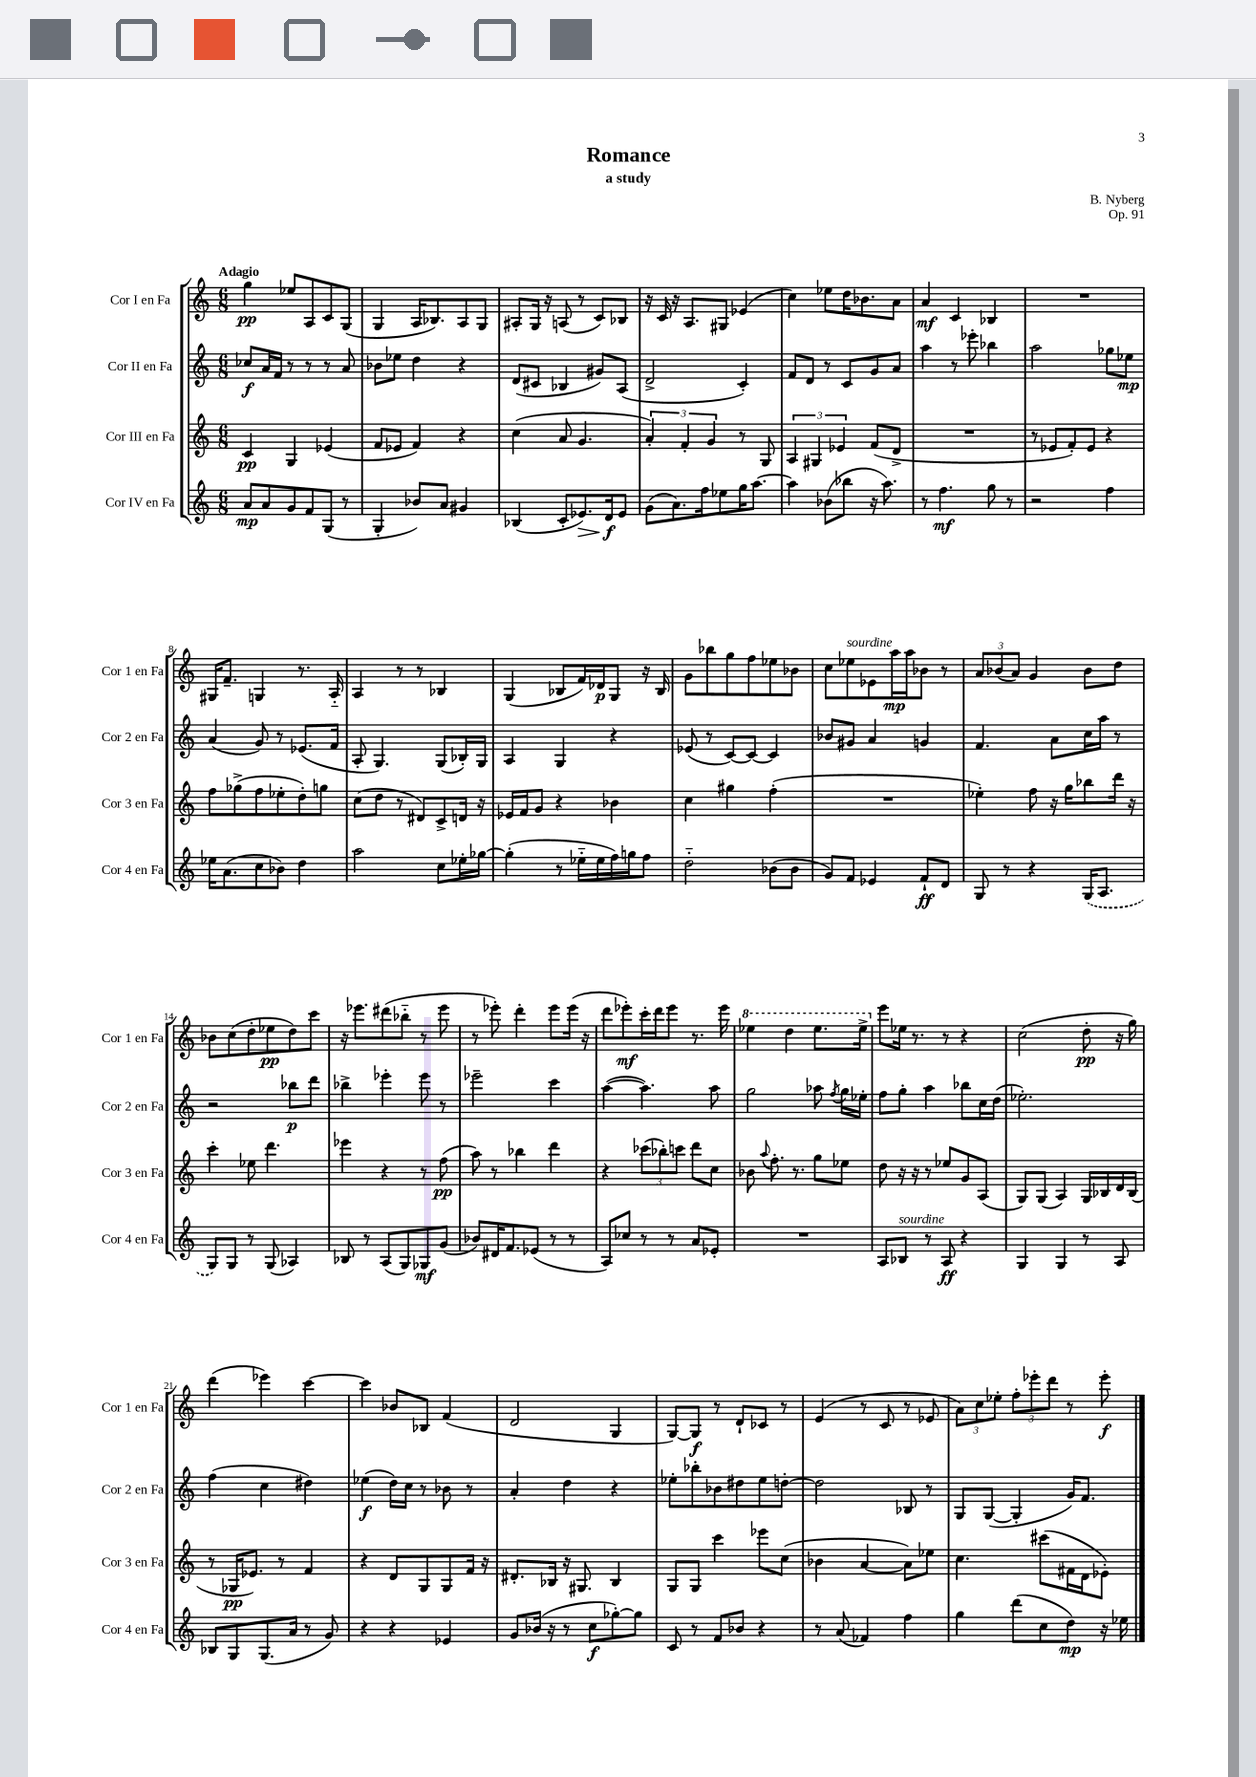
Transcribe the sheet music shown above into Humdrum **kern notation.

**kern	**kern	**kern	**kern
*staff4	*staff3	*staff2	*staff1
*clefG2	*clefG2	*clefG2	*clefG2
*k[]	*k[]	*k[]	*k[]
*M6/8	*M6/8	*M6/8	*M6/8
8a/L	4c/	8cc-/L	4gg\
8a/	.	16a/L	.
.	.	16f/JJ	.
8g/	4G/	8r	8ee-/L
8f/	.	8r	8A/
(8G/J	(4e-/	8r	8c/
8r	.	8a/	(8G/J
=	=	=	=
4G'/	8f/L	8b-\L	4G/
.	8e-/J	8ee-\J	.
8b-/L)	4f/)	4dd\	16A/LK
.	.	.	8.B-/)
8a/J	.	.	.
4g#/	4r	4r	8A/
.	.	.	8G/J
=	=	=	=
(4B-/	(4cc\	(8d/L	8A#'/L
.	.	8c#/J	16G/Jk
.	.	.	16r
8c'/L	8a/	4B-/	(8A/
8.e-/)	4.g/	.	8r
.	.	8g#/L)	8c/L)
16d/k	.	.	.
8e-/J	.	(8A/J	8B-/J
=	=	=	=
(8g\L	6a'/)	2d^/	16r
.	.	.	16c/
8.a\)	.	.	16r
.	6f'/	.	.
.	.	.	8.A/L
16ff\k	.	.	.
.	6g/	.	.
8ee-\	.	.	8G#/J
16gg\K	8r	4c'/)	(4e-/
[8.aa\J	.	.	.
.	8G/	.	.
=	=	=	=
4aa\]	6A/	8f/L	4cc\)
.	.	8d/J	.
.	6G#/	.	.
(8b-\L	.	8r	8ee-\L
.	6e-/	.	.
8bb-\J	.	8c/L	16dd\K
.	.	.	8.b-\
16r	(8f/L	8g/	.
8.aa\)	.	.	.
.	8d^/J	8a/J	8a\J
=	=	=	=
8r	2.r	4aa\	4a/
4.ff\	.	.	.
.	.	8r	4c/
.	.	8eee-'\	.
8gg\	.	4bb-\	4B-/
8r	.	.	.
=	=	=	=
2r	8r	2aa\	2.r
.	8e-/L	.	.
.	8f'/)	.	.
.	8e-/J	.	.
4ff\	4r	8gg-\L	.
.	.	8ee-\J	.
=	=	=	=
16ee-\LK	8ff\L	(4a/	16G#/LK
(8.a\	.	.	8.f~/J
.	(8gg-^\	.	.
8cc\	8ff\	8g/)	4G/
8b-\J)	8ee-'\	8r	.
4dd\	8dd'\)	(8.e-/L	8.r
.	8gg\J	.	.
.	.	16f/Jk	16A'~/
=	=	=	=
2aa\	(8cc\L	8A'/	4A/
.	8dd\J	4.G/)	.
.	8r	.	8r
.	8d#/L)	.	8r
8cc\L	8c^/	(8G/L	4B-/
16ee-'\L	16d/Jk	16B-'/L)	.
[16gg-\JJ	16r	16G/JJ	.
=	=	=	=
(4gg-'\]	16e-/LL	4A/	(4G/
.	16f/J	.	.
.	8g/J	.	.
8r	4r	4G/	8B-/L
16ee-'~\LL	.	.	16f/L)
16ee-\	.	.	16d-/J
16ff\)	4b-\	4r	8G/J
16gg\J	.	.	.
8ff\J	.	.	16r
.	.	.	16B-/
=	=	=	=
2dd'~\	4cc\	(8e-/	8g\L
.	.	8r	8bb-\
.	4gg#\	[8c/L)	8gg\
.	.	8c/_J	8ff\
(8b-\L	(4ff'\	4c/]	8ee-\
8b-\J	.	.	8b-\J
=	=	=	=
8g/L)	2.r	8b-/L	8cc\L
8f/J	.	8g#/J	8ee-\
4e-/	.	4a/	8e-\
.	.	.	16aa\L
.	.	.	16aa\J
8f`/L	.	4g/	8b-\J
8d/J	.	.	8r
=	=	=	=
8G/	4ee-'\)	4.f/	12a/L
.	.	.	(12b-/
8r	.	.	.
.	.	.	12a/J)
4r	8ff\	.	4g/
.	16r	8a\L	.
.	16gg\LK	.	.
(16G/LK	8bb-\	16cc\L	8b-\L
8.A/J	.	16aa\JJ	.
.	16ddd\Jk	8r	8dd\J
.	16r	.	.
=	=	=	=
8G/L)	4ccc'\	2r	8b-\L
8G/J	.	.	(8cc\
8r	8ee-\	.	8dd'\
(8G/	4.ddd\	.	8ee-\
4A-/)	.	8bb-\L	8dd\)
.	.	8ddd\J	8ccc\J
=	=	=	=
8B-/	4eee-\	4bb-^\	16r
.	.	.	8.eee-\L
8r	.	.	.
(8A/L	4r	4eee-'\	(8ddd#\
8G/)	.	.	8bb-'~\J
8G-/	8r	8eee-\	8r
(8g/J	(8ff\	8r	8eee-\
=	=	=	=
8b-/L)	8aa\)	2eee-~\	8r
16d#/K	8r	.	8eee-'\)
8.f/	.	.	.
.	4bb-\	.	4ddd'\
(8e-/J	.	.	.
8r	4ddd\	4ccc\	8eee-\L
8r	.	.	(16eee-\Jk
.	.	.	16r
=	=	=	=
8A/L)	4r	([4aa\	8ddd\L
8cc-/J	.	.	8eee-'\)
8r	(12ccc-\L	4.aa\])	16ccc'\L
.	.	.	16ddd\J
.	12bb-'\)	.	.
8r	.	.	8eee-\J
.	12ccc\J	.	.
8a/L	8ddd\L	.	8.r
8e-'/J	8cc\J	8aa\	.
.	.	.	16eee-\
=	=	=	=
2.r	8b-\	2gg\	4eee-\
.	8qqaa/	.	.
.	8.ff'\	.	.
.	.	.	4ddd\
.	8.r	.	.
.	8gg\L	8aa-\	8.eee-\L
.	.	8qff/	.
.	8ee-\J	16gg\LL	.
.	.	16ee-'\JJ	16eee-^\Jk
=	=	=	=
8A/L	8dd\	8ff\L	8eee\L
8B-/J	16r	8gg'\J	16ee-\Jk
.	16r	.	8.r
8r	8r	4aa\	.
8A/	8ee-/L	.	8r
4r	8g/	8bb-\L	4r
.	(8A/J	16cc\L	.
.	.	(16dd\JJ	.
=	=	=	=
4G/	8G/L)	2.ee-'\)	(2cc\
.	(8G/J	.	.
4G/	4A/)	.	.
8r	16G/LL	.	8dd'\
.	16B-/	.	.
8A/	16d/	.	16r
.	(16B-/JJ	.	16gg\)
=	=	=	=
8B-/L	8r	(4ff\	(4ddd\
8G/	16G-/LK	.	.
.	8.e-/J)	.	.
(8.G/	.	4cc\	4eee-\)
.	8r	.	.
16a/Jk	.	.	.
8r	4f/	4dd#\)	[4ccc\
8g/)	.	.	.
=	=	=	=
4r	4r	(4ee-\	4ccc\]
4r	8d/L	16dd\LL)	8b-/L
.	.	16cc\JJ	.
.	8G/	8r	8B-/J
4e-/	8G/	8b-\	(4f/
.	16f/Jk	8r	.
.	16r	.	.
=	=	=	=
8g/L	8.d#'/L	4a'/	2d/
(16b-/Jk	.	.	.
16r	16B-/Jk	.	.
8r	16r	4dd\	.
.	8.G#/	.	.
8cc\L	.	.	.
[8gg-'\)	4B-/	4r	4G/
8gg-\]J	.	.	.
=	=	=	=
8c/	8G/L	8ee-'\L	[8G/L)
8r	8G/J	8bb-'\	8G/]J
8f/L	4ccc\	8b-\	8r
8b-/J	.	8dd#\	8d`/L
4r	8eee-\L	8ee-\	8c-/J
.	(8cc\J	[8dd'\J	8r
=	=	=	=
8r	4b-\	2dd\]	(4e/
(8a/	.	.	.
4f-/)	[4a/	.	8r
.	.	.	8c/
4ff\	8a\]L)	8B-/	8r
.	8ee-\J	8r	8e-/
=	=	=	=
4gg\	4.cc\	8G/L	12a\L)
.	.	.	12cc\
.	.	([8G/J	.
.	.	.	12ee-'\J
(8ddd\L	.	4G'/]	12ff'\L
.	.	.	12eee-'\
8cc\	(8ccc#\L	.	.
.	.	.	12ddd\J
8dd\J)	16f#\L	16g/LK)	8r
.	16d\J	8.f/J	.
16r	8e-'\J)	.	8eee-'\
16ee-\	.	.	.
==	==	==	==
*-	*-	*-	*-
